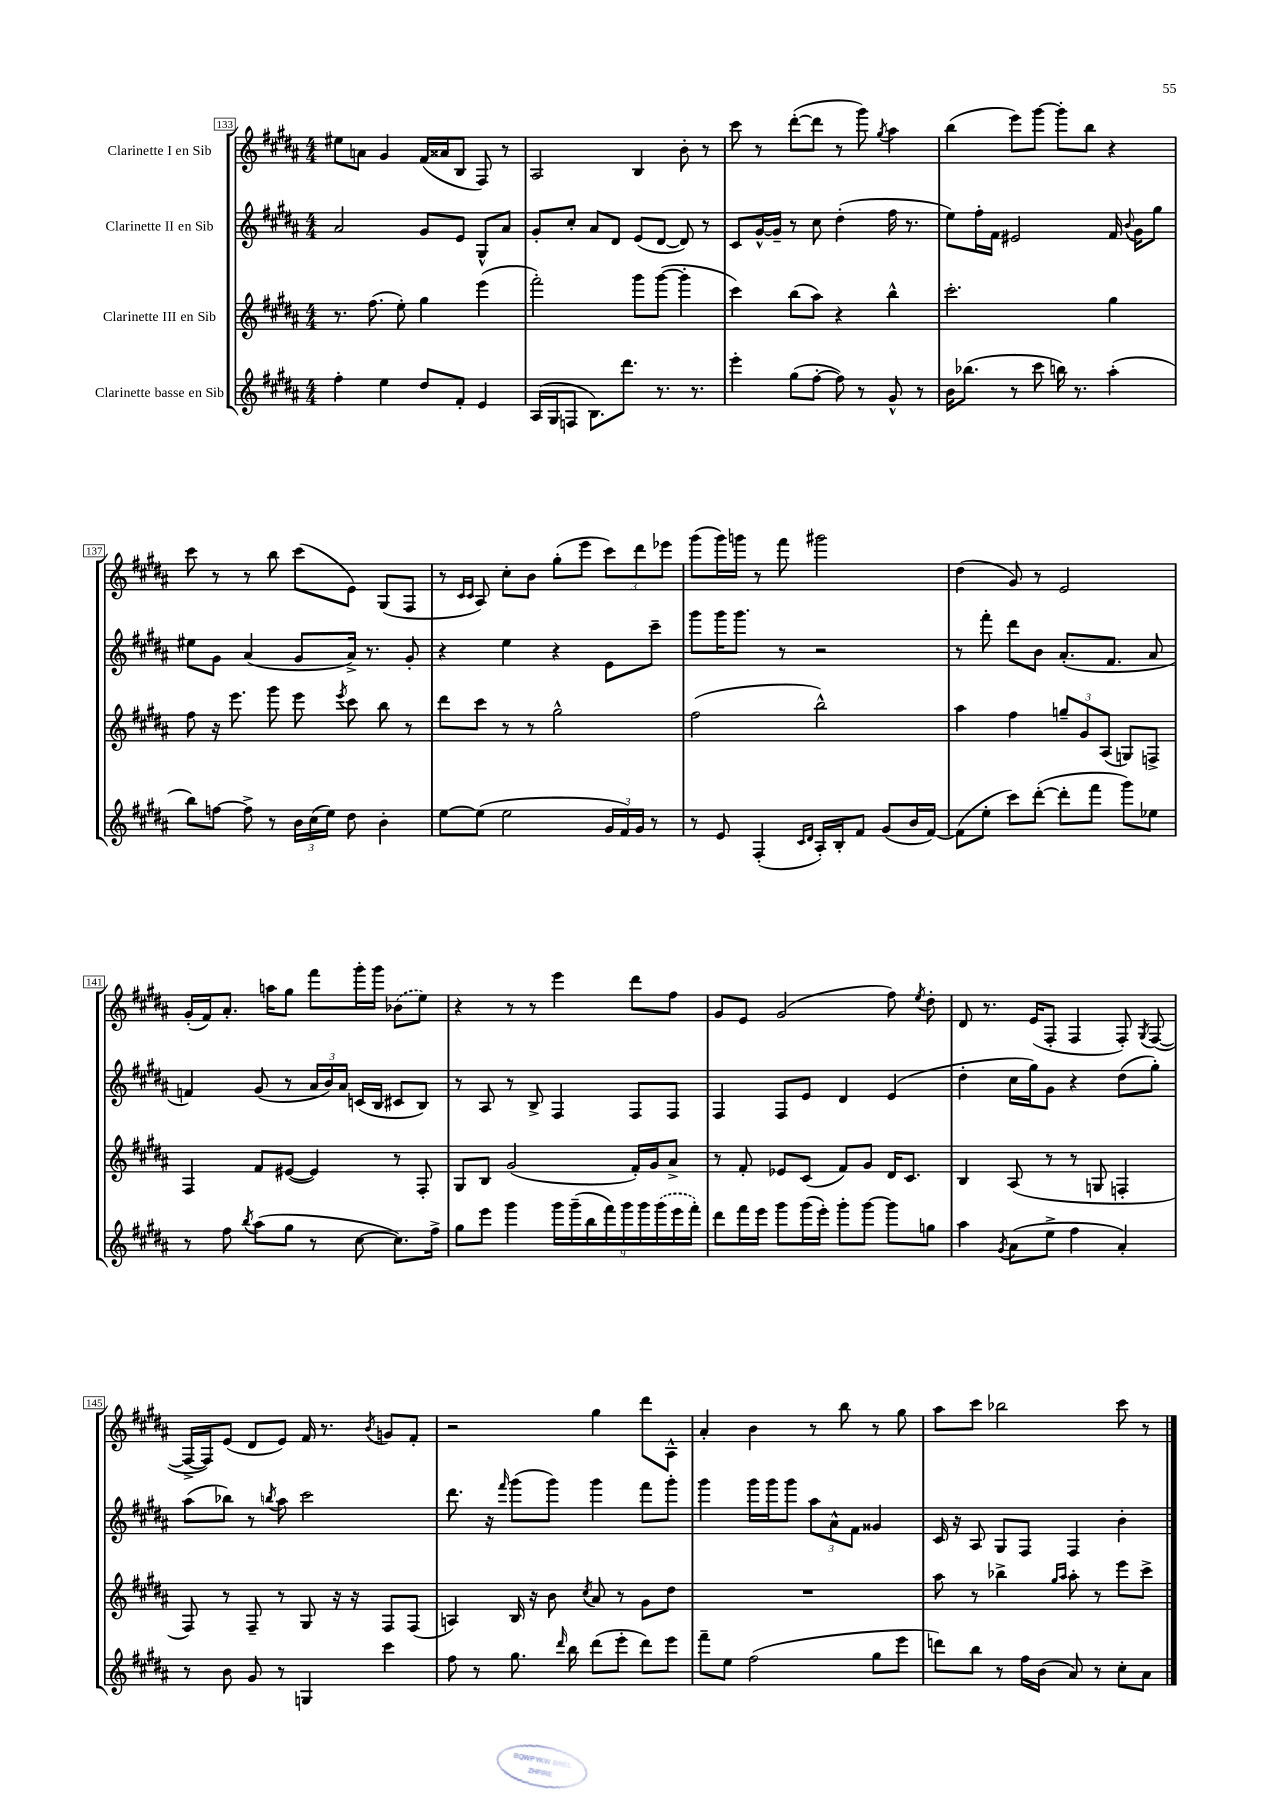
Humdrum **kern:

**kern	**kern	**kern	**kern
*staff4	*staff3	*staff2	*staff1
*clefG2	*clefG2	*clefG2	*clefG2
*k[f#c#g#d#a#]	*k[f#c#g#d#a#]	*k[f#c#g#d#a#]	*k[f#c#g#d#a#]
*M4/4	*M4/4	*M4/4	*M4/4
4ff#'	8.r	2a#	8ee#
.	.	.	8a
.	(8.ff#	.	.
4ee	.	.	4g#
.	8ee')	.	.
8dd#	4gg#	8g#	(16f#
.	.	.	16a##
8f#'	.	8e	8B
4e	(4eee	8G#^^	8F#)
.	.	8a#	8r
=	=	=	=
(16A#	2fff#')	8g#'	2A#
16G#	.	.	.
8F	.	8cc#'	.
8.B)	.	8a#	.
.	.	8d#	.
8.ddd#	.	.	.
.	8ggg#	(8e	4B
8.r	([8ggg#	[8d#	.
.	4ggg#']	8d#])	8b'
8.r	.	.	.
.	.	8r	8r
=	=	=	=
4eee'	4ccc#)	8c#	8ccc#
.	.	[16g#^^	8r
.	.	16g#~]	.
(8gg#	(8bb	8r	([8ddd#'
[8ff#'	8aa#)	8cc#	8ddd#]
8ff#])	4r	(4dd#'	8r
8r	.	.	8ggg#)
.	.	.	8qgg#
8g#^^	4bb^^	16ff#	4aa#
.	.	8.r	.
8r	.	.	.
=	=	=	=
16b	2.ccc#'	8ee)	(4bb
(8.bb-	.	.	.
.	.	16ff#'	.
.	.	16f#	.
8r	.	2e#	8eee)
8ccc#	.	.	[8ggg#
16bb)	.	.	8ggg#']
8.r	.	.	.
.	.	.	8bb
(4aa#'	4gg#	16f#	4r
.	.	8qqb	.
.	.	16g#	.
.	.	8gg#	.
=	=	=	=
8bb)	8ff#	8ee#	8ccc#
[8ff	16r	8g#	8r
.	8.eee	.	.
8ff^]	.	(4a#	8r
8r	8ggg#	.	8bb
24b	8eee	8g#	(8ccc#
(24cc#	.	.	.
24ee)	.	.	.
.	8qeee	.	.
8dd#	8ccc#	16a#^)	8e)
.	.	8.r	.
4b'	8bb	.	(8G#
.	8r	8g#'	8F#
=	=	=	=
[8ee	8ddd#	4r	8r
.	.	.	16qqc#
.	.	.	16qqc#
(8ee]	8ccc#	.	8A#)
2ee	8r	4ee	8cc#'
.	8r	.	8b
.	2gg#^^	4r	(8gg#'
.	.	.	8eee
24g#	.	8e	12ccc#)
24f#)	.	.	.
24g#	.	.	12ddd#
8r	.	8ccc#~	.
.	.	.	12eee-
=	=	=	=
8r	(2ff#	8ggg#	(8ggg#
8e	.	16ggg#	16ggg#)
.	.	8.ggg#	16ggg
(4F#'	.	.	8r
.	.	8r	8fff#
16qqc#	.	.	.
16qqd#	.	.	.
16A#')	2bb^^)	2r	2ggg#
16B'	.	.	.
8f#	.	.	.
(8g#	.	.	.
16b	.	.	.
[16f#)	.	.	.
=	=	=	=
(8f#]	4aa#	8r	(4dd#
8ee'	.	8fff#'	.
8ccc#)	4ff#	8ddd#	8g#)
([8ddd#'	.	8b	8r
8ddd#']	12gg~	(8.a#'	2e
.	12g#	.	.
8fff#	.	.	.
.	(12A#	.	.
.	.	8.f#	.
8ggg#)	8G)	.	.
8ee-	8F^	8a#	.
=	=	=	=
8r	4F#	4f)	(16g#'
.	.	.	16f#)
8ff#	.	.	8.a#'
8qbb	.	.	.
(8aa#	8f#	(8g#	.
.	.	.	16aa
8gg#	([8e#	8r	8gg#
8r	4e#])	24a#	8fff#
.	.	24b)	.
.	.	24a#	.
[8cc#	.	(16c	16ggg#'
.	.	16B	16ggg#
8.cc#])	8r	8c#	(8b-
.	8F#'	8B)	8ee)
16ff#^	.	.	.
=	=	=	=
8gg#	8G#	8r	4r
8eee	8B	8A#	.
4ggg#	(2g#	8r	8r
.	.	8B^	8r
18ggg#	.	4F#	4eee
(18ggg#~	.	.	.
18bb	.	.	.
18fff#)	.	.	.
18ggg#	.	.	.
.	16f#')	8F#	8ddd#
18ggg#	.	.	.
.	16g#	.	.
(18ggg#	.	.	.
.	8a#^	8F#	8ff#
18eee	.	.	.
18fff#')	.	.	.
=	=	=	=
8ddd#	8r	4F#	8g#
16fff#	8f#'	.	8e
16eee	.	.	.
8ggg#	8e-	8F#	(2g#
(16ggg#	(8c#	8e	.
16eee')	.	.	.
8ggg#'	8f#)	4d#	.
[8ggg#	8g#	.	.
8ggg#]	16d#	(4e	8ff#)
.	8.c#	.	.
.	.	.	8qee
8gg	.	.	8dd#'
=	=	=	=
4aa#	4B	4dd#'	8d#
.	.	.	8.r
8qg#	.	.	.
(8a#	(8A#	16cc#	.
.	.	16gg#)	(16e
8ee^	8r	8g#	8F#'
4ff#	8r	4r	4F#
.	8G	.	.
4a#')	4F'	(8dd#	8F#')
.	.	.	8qG#
.	.	8gg#')	([8F#
=	=	=	=
8r	8F#)	(8aa#	16F#^_
.	.	.	16F#])
8b	8r	8bb-)	(8e
8g#	8F#~	8r	8d#
.	.	8qbb	.
8r	8r	8aa#	8e)
4G	8G#	2ccc#	16f#
.	.	.	8.r
.	16r	.	.
.	16r	.	.
.	.	.	8qb
4ccc#	8F#	.	8g
.	(8F#	.	8f#'
=	=	=	=
8ff#	4A)	8.ddd#	2r
8r	.	.	.
.	.	16r	.
.	.	16qqfff#	.
8.gg#	16B	(8ggg#	.
.	16r	.	.
.	8b	8ggg#)	.
16qqddd#	.	.	.
16bb	.	.	.
.	8qcc#	.	.
(8ddd#	8a#	4ggg#	4gg#
8eee'	8r	.	.
8ddd#)	8g#	8fff#	8ddd#
8eee	8dd#	8ggg#'	8A#^^
=	=	=	=
8fff#~	1r	4ggg#	4a#'
8ee	.	.	.
(2ff#	.	16ggg#	4b
.	.	16ggg#	.
.	.	8ggg#	.
.	.	12aa#	8r
.	.	12a#^^	.
.	.	.	8bb
.	.	12f#	.
8gg#	.	4g##	8r
8eee	.	.	8gg#
=	=	=	=
8ddd)	8aa#	16c#	8aa#
.	.	16r	.
8bb	8r	8A#	8ccc#
8r	4bb-^	8G#	2bb-
16ff#	.	8F#	.
(16b	.	.	.
.	16qqgg#	.	.
.	16qqaa#	.	.
8a#)	8aa#'	4F#	.
8r	8r	.	.
8cc#'	8eee	4b'	8ccc#
8a#	8ccc#^	.	8r
==	==	==	==
*-	*-	*-	*-
